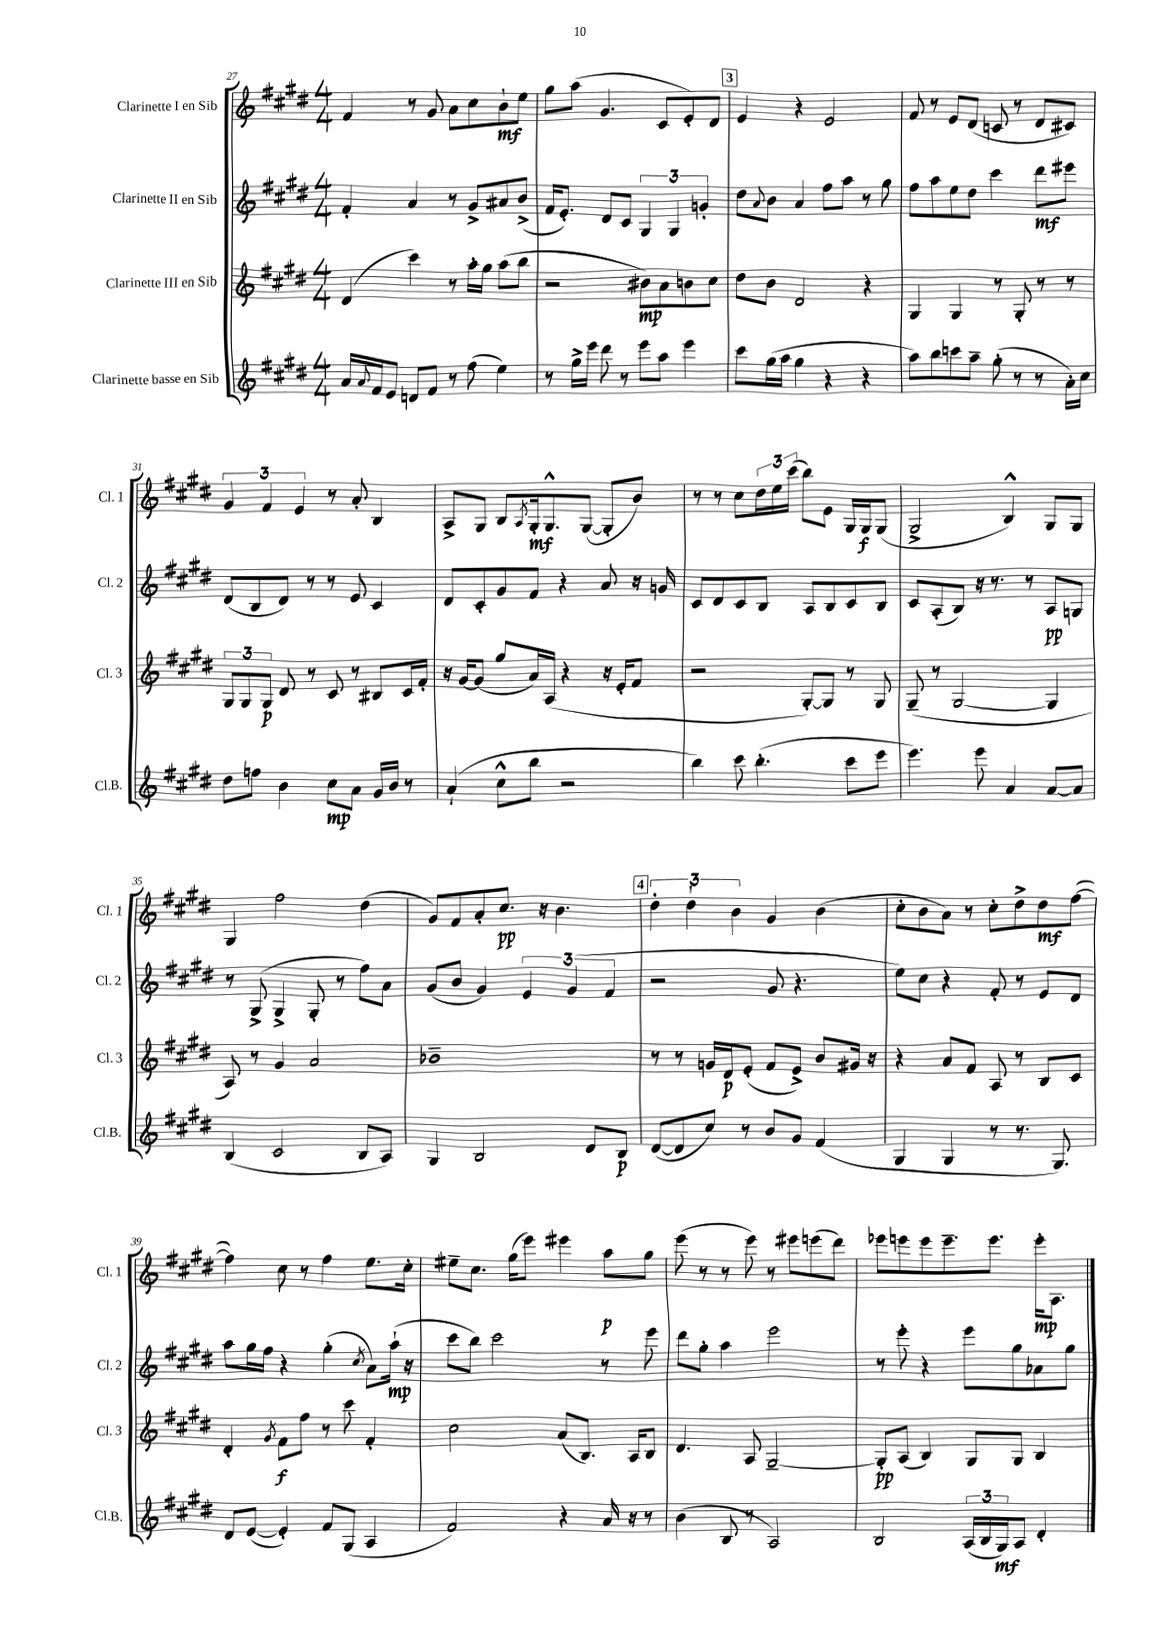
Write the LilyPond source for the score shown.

<<
\new StaffGroup <<
\new Staff = "s0" \with { instrumentName = "Clarinette I en Sib" shortInstrumentName = "Cl. 1" } {
    \clef treble \key e \major \numericTimeSignature \time 4/4
    fis'4 r8 gis'8 a'8 cis''8 b'8-!\mf e''8 |
    gis''8 a''8( gis'4. cis'8 e'8-.) dis'8 |
    \mark \markup { \box "3" } e'4 r4 e'2 |
    fis'8 r8 e'8 dis'8( c'8 r8 dis'8 cis'8) |
    \tuplet 3/2 { gis'4 fis'4 e'4 } r8 a'8-. b4 |
    a8-> gis8 b8 \acciaccatura { a8 } gis16-.\mf gis8.-^ gis8~( gis8-. b'8) |
    r8 r8 cis''8 \tuplet 3/2 { dis''16 e''16 cis'''16( } b''8) e'8 gis16 gis16\f gis8( |
    gis2-> b4-^) gis8 gis8 |
    gis4 fis''2 dis''4( |
    gis'8) fis'8 a'8-. cis''8.\pp r16 b'4. |
    \mark \markup { \box "4" } \tuplet 3/2 { dis''4-. dis''4-! b'4 } gis'4 b'4( |
    cis''8-. b'8 a'8) r8 cis''8-. dis''8-> dis''8\mf fis''8~( |
    fis''4) cis''8 r8 fis''4 e''8. cis''16-. |
    eis''8-- cis''8. gis''16( e'''8) eis'''4 a''8\p gis''8 |
    e'''8( r8 r8 e'''8) r8 eis'''8 e'''8( dis'''8) |
    ees'''8 e'''8 e'''8 e'''8.-- e'''8. e'''16-.\mp a8. \bar "|." |
}
\new Staff = "s1" \with { instrumentName = "Clarinette II en Sib" shortInstrumentName = "Cl. 2" } {
    \clef treble \key e \major \numericTimeSignature \time 4/4
    fis'4-. a'4 r8 gis'8-> ais'8 b'8->( |
    fis'16 e'8.-.) dis'8 cis'8 \tuplet 3/2 { gis4 gis4 g'4-. } |
    \mark \markup { \box "3" } dis''8 \appoggiatura { a'8 } b'8 a'4 fis''8 a''8 r8 gis''8 |
    fis''8 a''8 e''8 dis''8 cis'''4 dis'''8\mf eis'''8 |
    dis'8( b8 dis'8) r8 r8 e'8 cis'4 |
    dis'8 cis'8-. gis'8 fis'8 r4 a'8 r16 g'16 |
    cis'8 dis'8 cis'8 b8 a8 b8 cis'8 b8 |
    cis'8 a8-.( b8) r16 r8. r8 a8\pp g8 |
    r8 gis8->( gis4-> gis8-. r8 fis''8) a'8 |
    gis'8( b'8 gis'4) \tuplet 3/2 { e'4 gis'4( fis'4 } |
    \mark \markup { \box "4" } r2 gis'8 r4. |
    e''8) cis''8 r4 fis'8-. r8 e'8 dis'8 |
    a''8 gis''16 fis''16 r4 gis''4-.( \acciaccatura { cis''8 } a'8) a''16-!\mp( r16 |
    cis'''8 b''8) cis'''2 r8 e'''8 |
    dis'''8 gis''8-. a''4 e'''2 |
    r8 e'''8-. r4 e'''8 gis''8 aes'8 gis''8 \bar "|." |
}
\new Staff = "s2" \with { instrumentName = "Clarinette III en Sib" shortInstrumentName = "Cl. 3" } {
    \clef treble \key e \major \numericTimeSignature \time 4/4
    dis'4( cis'''4) r8 a''16-. gis''16 a''8( b''8 |
    r2 bis'8\mp) a'8 b'8 cis''8 |
    \mark \markup { \box "3" } dis''8 b'8 dis'2 r4 |
    gis4 gis4 r8 gis8-. r8 r8 |
    \tuplet 3/2 { gis8 gis8 gis8\p } dis'8 r8 cis'8 r8 bis8 cis'16 fis'16-. |
    r16 gis'16~ gis'8( gis''8 a'16) a16( r4 r16 e'16-. fis'8 |
    r2 gis8~-.) gis8 r8 gis8 |
    gis8--( r8 gis2~ gis4 |
    a8) r8 gis'4 a'2 |
    bes'1-- |
    \mark \markup { \box "4" } r8 r8 g'16 dis'16\p e'8-.( fis'8 e'8->) b'8 gis'16 r16 |
    r4 a'8 fis'8 a8 r8 b8 cis'8 |
    dis'4-. \acciaccatura { gis'8 } fis'8\f fis''8 r8 cis'''8 fis'4-. |
    cis''2 a'8( b8.) a16 b8 |
    dis'4. a8 gis2~-- |
    gis8-.\pp a8( b4) gis8 gis8 b4 \bar "|." |
}
\new Staff = "s3" \with { instrumentName = "Clarinette basse en Sib" shortInstrumentName = "Cl.B." } {
    \clef treble \key e \major \numericTimeSignature \time 4/4
    a'16 \appoggiatura { a'8 } fis'16 e'8 d'8 fis'8 r8 fis''8( e''4) |
    r8 gis''16-> e'''16 dis'''8 r8 e'''8 a''8 e'''4 |
    \mark \markup { \box "3" } cis'''8 gis''16( a''16 gis''4 r4 r4 |
    a''8) b''8 c'''8 a''8-- gis''8-.( r8 r8 a'16-.) cis''16 |
    dis''8 f''8 b'4 cis''8\mp a'8 gis'16 b'16 r8 |
    a'4-!( cis''8-^ b''8 r2 |
    b''4) cis'''8 b''4.-.( cis'''8 e'''8 |
    e'''4.) e'''8 a'4 a'8~ a'8 |
    b4( cis'2 b8 a8) |
    gis4 b2 dis'8 b8\p |
    \mark \markup { \box "4" } dis'8~( dis'8 cis''8) r8 b'8 gis'8 fis'4( |
    gis4 gis4 r8 r8. gis8.) |
    dis'8 e'8~( e'4-.) fis'8 gis8( a4 |
    fis'2) r4 a'16 r16 r8 |
    b'4( b8 r8 a2) |
    b2 \tuplet 3/2 { a16( b16 gis16\mf) } a8 dis'4-. \bar "|." |
}
>>
>>
\layout { \context { \Score currentBarNumber = #27 } }
